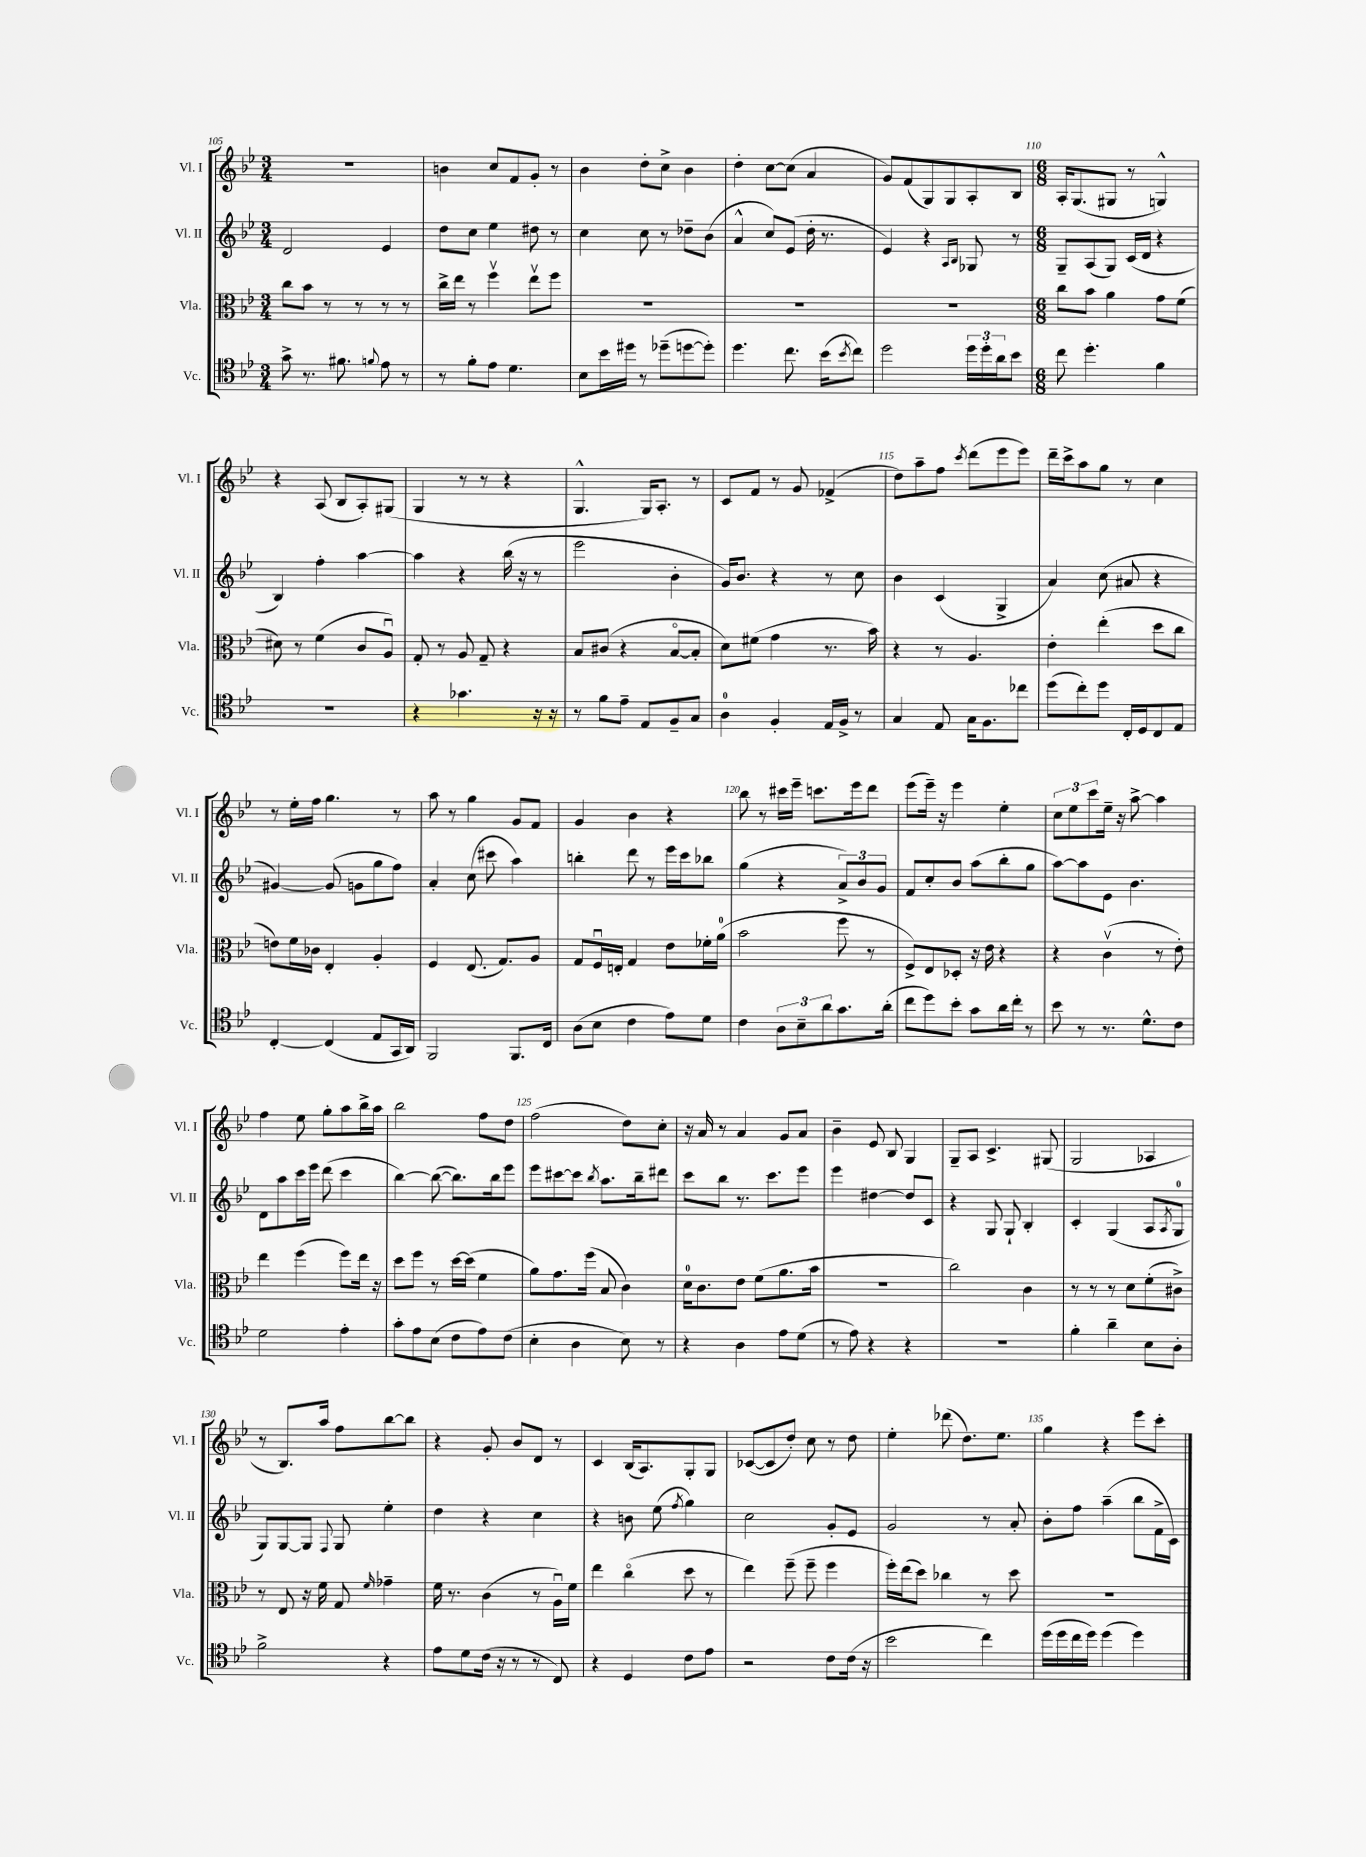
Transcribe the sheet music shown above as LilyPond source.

<<
\new StaffGroup <<
\new Staff = "s0" \with { instrumentName = "Vl. I" shortInstrumentName = "Vl. I" } {
    \clef treble \key bes \major \numericTimeSignature \time 3/4
    R2. |
    b'4 c''8 f'8 g'8-. r8 |
    bes'4 d''8-. c''8-> bes'4 |
    d''4-. c''8~ c''8( a'4 |
    g'8) f'8( g8) g8 a8-. bes8 |
    \numericTimeSignature \time 6/8 a16-. g8.( gis8 r8 g4-^) |
    r4 a8( bes8 a8-.) gis8( |
    g4 r8 r8 r4 |
    g4.-^ g16) a8.-. r8 |
    c'8 f'8 r8 g'8 fes'4->( |
    d''8) a''8-- f''8 \acciaccatura { c'''8 } d'''8( ees'''8 ees'''8) |
    d'''16-- c'''16-> a''8 g''8 r8 c''4 |
    r8 ees''16-. f''16 g''4. r8 |
    a''8 r8 g''4 g'8 f'8 |
    g'4 bes'4 r4 |
    bes''8 r8 cis'''16 ees'''16-- c'''8. ees'''16 d'''8 |
    ees'''8( ees'''16--) r16 ees'''4 ees''4-. |
    \tuplet 3/2 { c''8 ees''8 c'''8 } ees''16-- r16 a''8~-> a''4 |
    f''4 ees''8 g''8-. a''8 bes''16-> a''16 |
    bes''2 f''8 d''8 |
    f''2( d''8) c''8-. |
    r16 a'16 r8 a'4 g'8 a'8 |
    bes'4-- ees'8 bes8 g4 |
    g8-- a8 c'4.-> gis8( |
    g2 aes4 |
    r8 bes8.) a''16 f''8 bes''8~ bes''8 |
    r4 g'8-. bes'8 d'8 r8 |
    c'4 bes16( a8.) g8-. g8 |
    ces'8~( ces'8 d''8-.) c''8 r8 d''8 |
    ees''4-. des'''8( d''8.) ees''8. |
    g''4 r4 ees'''8 c'''8-. \bar "|." |
}
\new Staff = "s1" \with { instrumentName = "Vl. II" shortInstrumentName = "Vl. II" } {
    \clef treble \key bes \major \numericTimeSignature \time 3/4
    d'2 ees'4 |
    d''8 c''8 ees''4 dis''8 r8 |
    c''4 c''8 r8 des''8-- bes'8( |
    a'4-^ c''8) ees'8( d''16-. r8. |
    ees'4) r4 \grace { a16 bes16 } ges8 r8 |
    \numericTimeSignature \time 6/8 g8-- a8( g8) c'16( d'16 r4 |
    bes4) f''4-. a''4~ |
    a''4 r4 bes''16( r16 r8 |
    ees'''2 bes'4-. |
    g'16) bes'8. r4 r8 c''8 |
    bes'4 c'4( g4-> |
    a'4) c''8( ais'8 r4 |
    gis'4~) gis'8( g'8 g''8 f''8) |
    a'4-. c''8( cis'''8 a''4) |
    b''4-. d'''8 r8 ees'''16 c'''16 bes''8 |
    g''4( r4 \tuplet 3/2 { a'8->) bes'8 g'8 } |
    f'8 c''8-. bes'8 a''8( bes''8-. g''8 |
    a''8~) a''8 ees'8 bes'4. |
    d'8 a''8 c'''16 ees'''16 d'''8( c'''4 |
    bes''4~) bes''8~( bes''8.) bes''16 ees'''8 |
    ees'''8 cis'''8~ cis'''8 \acciaccatura { bes''8 } a''8. bes''16-- dis'''8 |
    c'''8 bes''8 r8. c'''8. ees'''8 |
    ees'''4 dis''4~ dis''8 c'8 |
    r4 g8 g8-! bes4-. |
    c'4-. g4( a8 \acciaccatura { a8 } g8-0 |
    g8) g8~ g8 \appoggiatura { f8 } g8 ees''4-. |
    d''4 r4 c''4 |
    r4 b'8 ees''8( \acciaccatura { f''8 } g''4) |
    c''2 g'8-. ees'8 |
    g'2 r8 a'8-. |
    bes'8-. f''8 a''4--( bes''8 f'16-> c'16) \bar "|." |
}
\new Staff = "s2" \with { instrumentName = "Vla." shortInstrumentName = "Vla." } {
    \clef alto \key bes \major \numericTimeSignature \time 3/4
    c''8 bes'8 r8 r8 r8 r8 |
    c''16-> ees''16 r8 f''4\upbow ees''8\upbow f''8 |
    R2. |
    R2. |
    R2. |
    \numericTimeSignature \time 6/8 c''8 bes'8 a'4 g'8 f'8( |
    dis'8) r8 f'4( c'8 a8\downbow) |
    g8-. r8 a8 g8-- r4 |
    bes8 cis'8( r4 bes8~\flageolet bes8-. |
    d'8) fis'8( g'4 r8. bes'16) |
    r4 r8 a4. |
    ees'4-. ees''4-.( d''8 c''8 |
    e'8) f'16 ces'16 ees4-. a4-. |
    f4 ees8.( g8.) a8 |
    g8 f16\downbow e16-. g4 ees'8 fes'16-. a'16-0( |
    bes'2 f''8 r8 |
    f8->) ees8 des8-. r16 ees'16 r4 |
    r4 c'4\upbow( r8 ees'8-.) |
    ees''4 f''4( f''8) ees''16 r16 |
    d''8 f''8 r8 d''16~ d''16( f'4 |
    a'8) g'8. f''16( bes8 c'4) |
    d'16-0 c'8. ees'8 f'8( a'8. bes'16 |
    R2. |
    c''2) c'4 |
    r8 r8 r8 d'8 f'8-.( cis'8->) |
    r8 ees8 r16 f'16 g8 \grace { f'16 } ges'4-- |
    f'16 r8. c'4( r8 a16\downbow) f'16 |
    ees''4 c''4\flageolet( d''8 r8 |
    ees''4) f''8--( f''8-- f''4 |
    f''16-.) ees''16( d''8) ces''4 r8 d''8 |
    R2. \bar "|." |
}
\new Staff = "s3" \with { instrumentName = "Vc." shortInstrumentName = "Vc." } {
    \clef tenor \key bes \major \numericTimeSignature \time 3/4
    g'8-> r8. fis'8. \appoggiatura { f'8 } ees'8 r8 |
    r8 f'8-. ees'8 d'4. |
    bes8 bes'16 dis''16 r8 des''8--( d''8~ d''8-.) |
    d''4. c''8. bes'16( \acciaccatura { bes'8 } c''8) |
    d''2 \tuplet 3/2 { d''16 d''16-. a'16 } bes'8 |
    \numericTimeSignature \time 6/8 c''8 d''4.-. f'4 |
    R2. |
    r4 ges'4. r16 r16 |
    r8 f'8 ees'8-- ees8 f8-- g8 |
    a4-0 f4-. ees16 f16-> r8 |
    g4 ees8 g16 f8. ces''8 |
    d''8( c''8-.) d''8 c16-. d16 c8 ees8 |
    c4~-. c4( ees8 g,16 a,16) |
    f,2 f,8. c16 |
    a8( bes8 c'4 ees'8) d'8 |
    c'4 \tuplet 3/2 { a8 bes8-- a'8 } g'8. a'16-.( |
    c''8 d''8) bes'8-. g'8 a'16 c''16-. r8 |
    bes'8 r8 r8. d'8.-^ c'8 |
    d'2 ees'4-. |
    g'8-. ees'8 bes8( c'8 ees'8) c'8( |
    bes4-. a4 bes8) r8 |
    r4 a4 ees'8 d'8( |
    r8 ees'8) r4 r4 |
    R2. |
    f'4-. a'4-- bes8 a8-. |
    f'2-> r4 |
    ees'8 d'8 c'16( r16 r8 r8 c8) |
    r4 d4 c'8 ees'8 |
    r2 c'8 c'16( r16 |
    bes'2 c''4) |
    d''16( d''16 c''16 d''16) d''4( d''4) \bar "|." |
}
>>
>>
\layout { \context { \Score currentBarNumber = #105 \override BarNumber.break-visibility = ##(#f #t #t) barNumberVisibility = #(every-nth-bar-number-visible 5) } }
